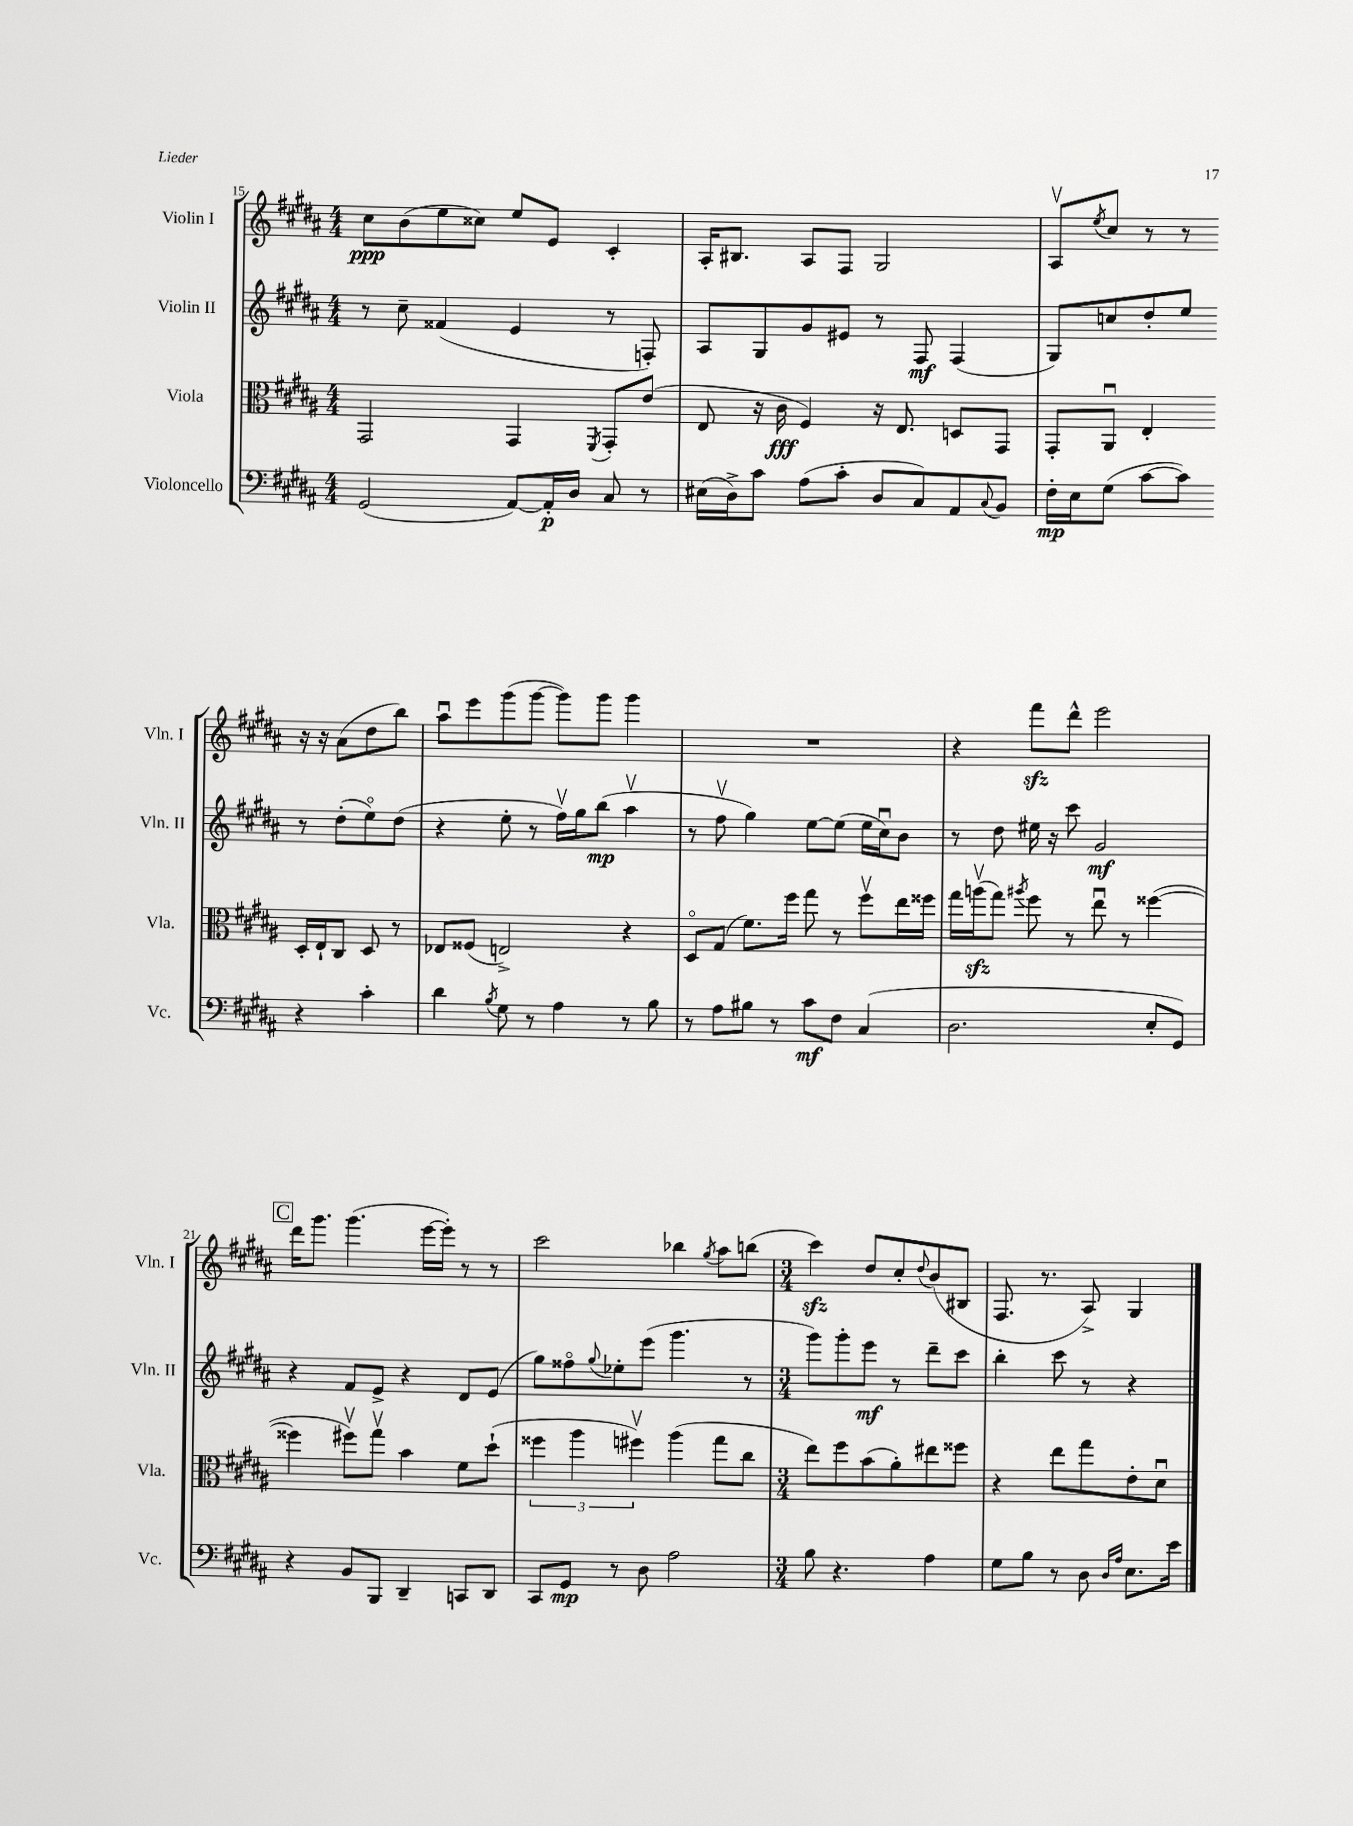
<<
\new StaffGroup <<
\new Staff = "s0" \with { instrumentName = "Violin I" shortInstrumentName = "Vln. I" } {
    \clef treble \key b \major \numericTimeSignature \time 4/4
    cis''8\ppp b'8( e''8 cisis''8) e''8 e'8 cis'4-. |
    ais16-. bis8. ais8 fis8 gis2 |
    ais8\upbow \acciaccatura { e''8 } cis''8 r8 r8 r16 r16 ais'8( dis''8 b''8) |
    ais''8\downbow e'''8 gis'''8( gis'''8~ gis'''8) gis'''8 gis'''4 |
    R1 |
    r4 fis'''8\sfz dis'''8-^ e'''2 |
    \mark \markup { \box "C" } dis'''16 gis'''8. gis'''4.( e'''16~ e'''16-.) r8 r8 |
    cis'''2 bes''4 \acciaccatura { gis''8 } ais''8 b''8( |
    \numericTimeSignature \time 3/4 cis'''4\sfz) dis''8 cis''8-. \appoggiatura { dis''8 } b'8( bis8 |
    fis8. r8. ais8->) gis4 \bar "|." |
}
\new Staff = "s1" \with { instrumentName = "Violin II" shortInstrumentName = "Vln. II" } {
    \clef treble \key b \major \numericTimeSignature \time 4/4
    r8 cis''8-- fisis'4( e'4 r8 f8-.) |
    ais8 gis8 gis'8 eis'8 r8 fis8\mf fis4( |
    gis8) c''8 dis''8-. e''8 r8 dis''8-.( e''8\flageolet) dis''8( |
    r4 e''8-. r8 fis''16\upbow) gis''16 b''8\mp( ais''4\upbow |
    r8 fis''8\upbow gis''4) e''8~ e''8( e''16 cis''16\downbow) b'8 |
    r8 dis''8 eis''16 r16 cis'''8 gis'2\mf |
    \mark \markup { \box "C" } r4 fis'8 e'8-> r4 dis'8 e'8( |
    gis''8) fisis''8\flageolet \appoggiatura { gis''8 } ees''8-. e'''8( gis'''4. r8 |
    \numericTimeSignature \time 3/4 gis'''8) gis'''8-. e'''8\mf r8 dis'''8-- cis'''8 |
    b''4-. cis'''8 r8 r4 \bar "|." |
}
\new Staff = "s2" \with { instrumentName = "Viola" shortInstrumentName = "Vla." } {
    \clef alto \key b \major \numericTimeSignature \time 4/4
    gis,2 gis,4 \acciaccatura { fis,8 } gis,8-. e'8( |
    e8 r16 cis'16\fff fis4) r16 e8. d8 gis,8 |
    gis,8-. ais,8\downbow e4-. dis16-. e16-! cis8 dis8 r8 |
    ees8 fisis8( e2->) r4 |
    dis8\flageolet gis8( fis'8.) fis''16 gis''8 r8 fis''8\upbow e''16 fisis''16 |
    gis''16 a''16\upbow\sfz( gis''8) \acciaccatura { ais''8 } fis''8 r8 e''8\downbow r8 fisis''4~( |
    \mark \markup { \box "C" } fisis''4 fis''8\upbow) gis''8\upbow b'4 fis'8 dis''8-!( |
    \tuplet 3/2 { fisis''4 ais''4 fis''4\upbow) } ais''4( gis''8 cis''8 |
    \numericTimeSignature \time 3/4 e''8) fis''8 b'8( ais'8-.) eis''8 fisis''8 |
    r4 e''8 gis''8 e'8-. dis'8\downbow \bar "|." |
}
\new Staff = "s3" \with { instrumentName = "Violoncello" shortInstrumentName = "Vc." } {
    \clef bass \key b \major \numericTimeSignature \time 4/4
    gis,2( ais,8~) ais,16-.\p dis16 cis8 r8 |
    eis16( dis16->) cis'8 ais8( cis'8-. dis8 cis8) ais,8 \appoggiatura { cis8 } b,8 |
    fis16-.\mp e16 gis8( cis'8~ cis'8) r4 cis'4-. |
    dis'4 \acciaccatura { b8 } gis8 r8 ais4 r8 b8 |
    r8 ais8 bis8 r8 cis'8\mf fis8 cis4( |
    dis2. e8-. gis,8) |
    \mark \markup { \box "C" } r4 b,8 b,,8 dis,4-- c,8 dis,8 |
    cis,8 gis,8\mp r8 dis8 ais2 |
    \numericTimeSignature \time 3/4 b8 r4. ais4 |
    gis8 b8 r8 dis8 \grace { dis16 ais16 } e8. e'16 \bar "|." |
}
>>
>>
\layout { \context { \Score currentBarNumber = #15 } }
